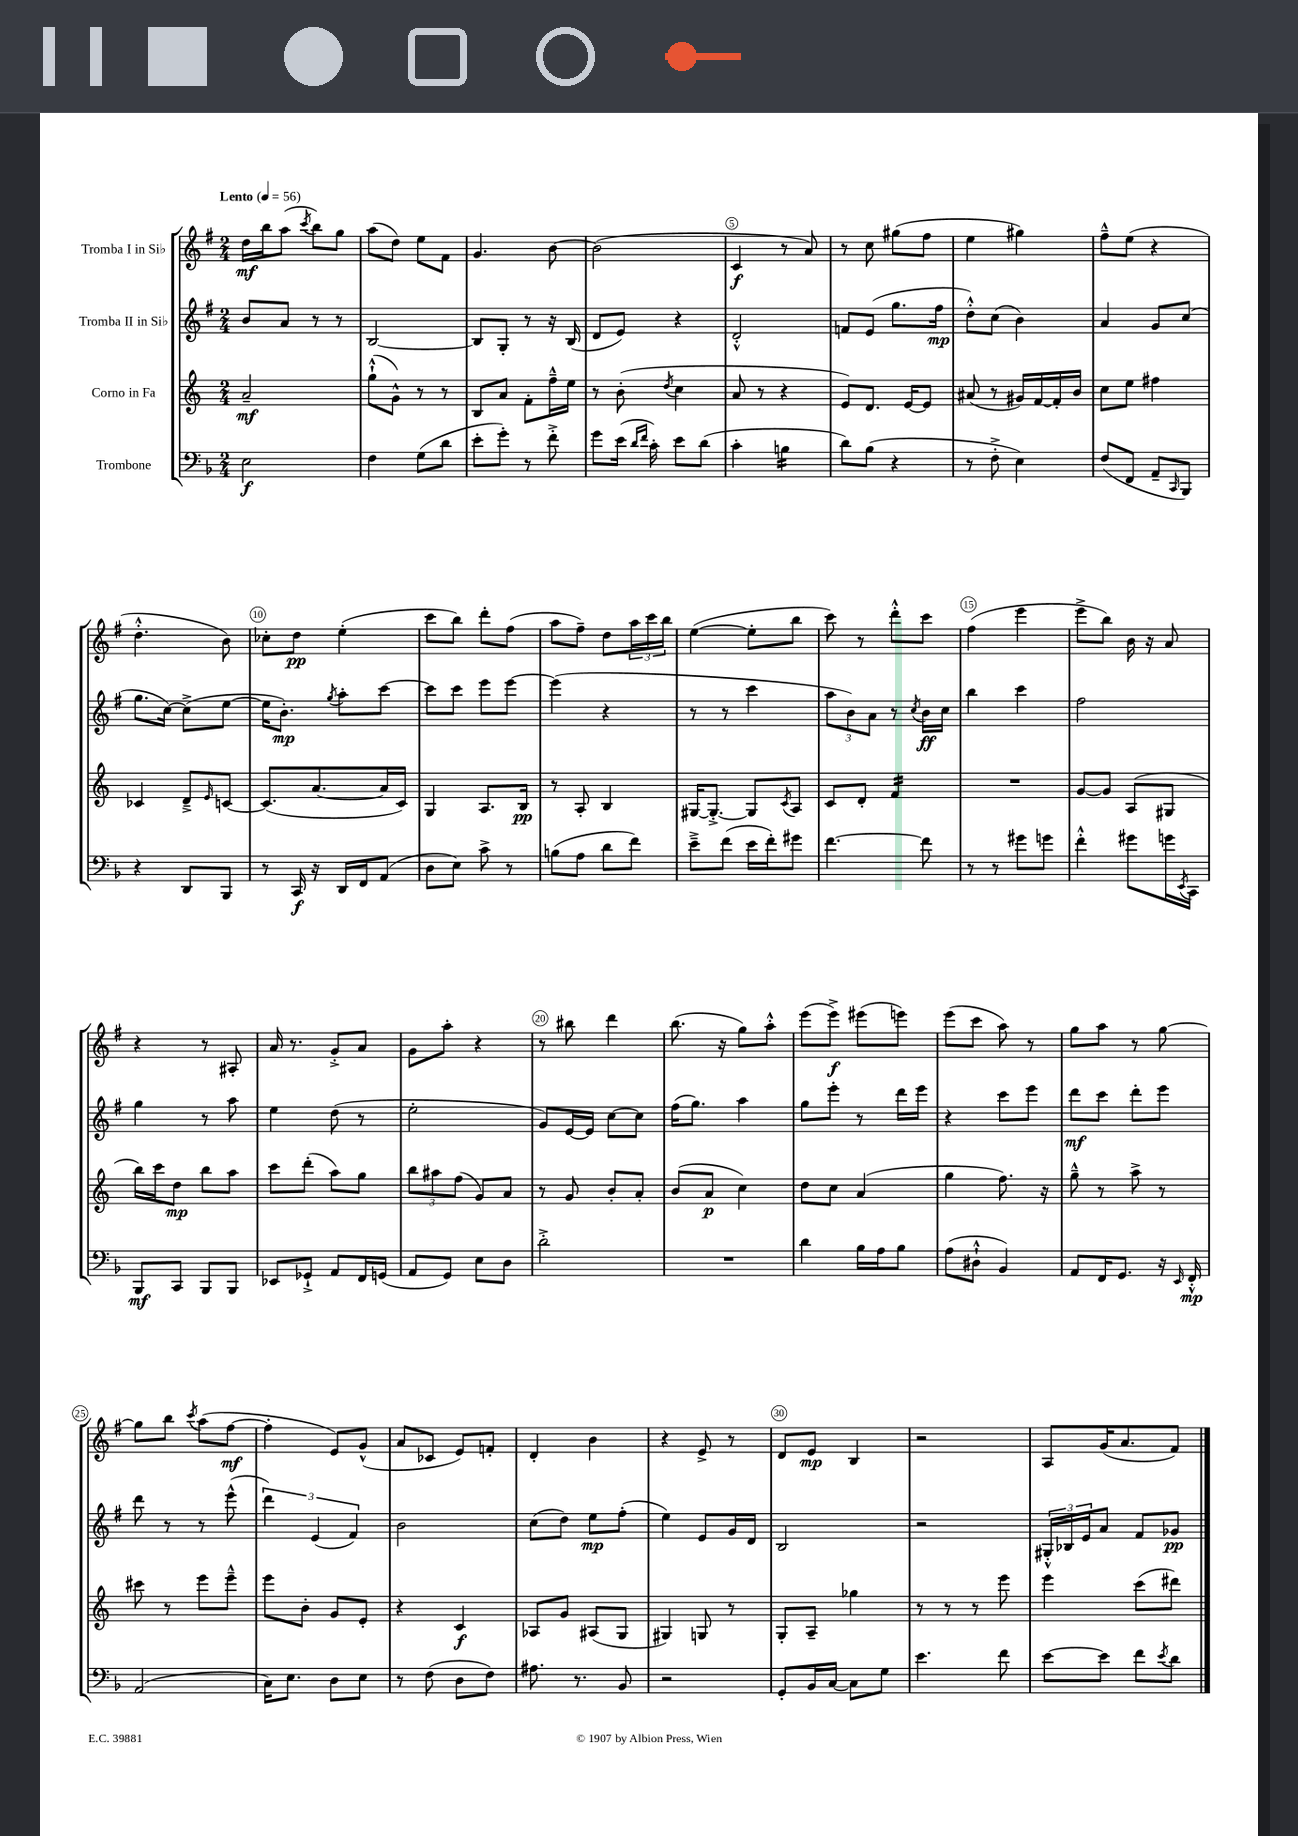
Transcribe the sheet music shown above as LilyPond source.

<<
\new StaffGroup <<
\new Staff = "s0" \with { instrumentName = "Tromba I in Sib" } {
    \clef treble \key g \major \numericTimeSignature \time 2/4 \tempo "Lento" 4 = 56
    d''16\mf b''16 a''8( \acciaccatura { c'''8 } b''8) g''8 |
    a''8( d''8) e''8 fis'8 |
    g'4. b'8~ |
    b'2( |
    c'4\f r8 a'8) |
    r8 c''8 gis''8( fis''8 |
    e''4 gis''4) |
    fis''8---^ e''8( r4 |
    d''4.-.-^ b'8) |
    ces''8-. d''8\pp e''4-.( |
    c'''8 b''8) d'''8-. fis''8( |
    a''8 fis''8--) d''8 \tuplet 3/2 { a''16 c'''16 b''16 } |
    e''4~( e''8-. b''8 |
    c'''8) r8 d'''8-.-^ c'''8 |
    fis''4( e'''4 |
    e'''8-> b''8) b'16 r16 a'8 |
    r4 r8 ais8-. |
    a'16 r8. g'8-.-> a'8 |
    g'8 a''8-. r4 |
    r8 bis''8 d'''4 |
    b''8.( r16 g''8) a''8-.-^ |
    e'''8( e'''8->\f) eis'''8( e'''8) |
    e'''8( c'''8 a''8) r8 |
    g''8 a''8 r8 g''8~ |
    g''8 b''8 \acciaccatura { c'''8 } a''8( fis''8~\mf |
    fis''4-. e'8) g'8-^( |
    a'8 ces'8 e'8) f'8-. |
    d'4-. b'4 |
    r4 e'8-> r8 |
    d'8 e'8\mp b4 |
    r2 |
    a8 g'16( a'8. fis'8) \bar "|." |
}
\new Staff = "s1" \with { instrumentName = "Tromba II in Sib" } {
    \clef treble \key g \major \numericTimeSignature \time 2/4
    b'8 a'8 r8 r8 |
    b2~ |
    b8 g8-. r8 r16 b16( |
    d'8 e'8) r4 |
    d'2-.-^ |
    f'8 e'8( g''8. fis''16\mp |
    d''8-.-^) c''8( b'4) |
    a'4 g'8 c''8( |
    g''8. c''16~) c''8->( e''8~ |
    e''16 b'8.-.\mp) \acciaccatura { g''8 } a''8-. c'''8~ |
    c'''8 c'''8 e'''8 e'''8~ |
    e'''4( r4 |
    r8 r8 c'''4 |
    \tuplet 3/2 { a''8 b'8) a'8 } r8 \acciaccatura { c''8 } b'16\ff c''16 |
    b''4 c'''4 |
    fis''2 |
    g''4 r8 a''8 |
    e''4 d''8( r8 |
    e''2-. |
    g'8) e'16~ e'16 c''8~ c''8 |
    fis''16( g''8.) a''4 |
    g''8 e'''8-. r8 d'''16 e'''16 |
    r4 c'''8 e'''8 |
    d'''8\mf c'''8 d'''8-. e'''8 |
    d'''8 r8 r8 e'''8-^( |
    \tuplet 3/2 { d'''4) e'4( fis'4) } |
    b'2 |
    c''8( d''8) e''8\mp fis''8-.( |
    e''4) e'8 g'16 d'16 |
    b2 |
    r2 |
    \tuplet 3/2 { gis16-.-^ bes16 e'16 } a'8 fis'8 ges'8\pp \bar "|." |
}
\new Staff = "s2" \with { instrumentName = "Corno in Fa" } {
    \clef treble \key c \major \numericTimeSignature \time 2/4
    a'2--\mf |
    g''8-!-^( g'8-^) r8 r8 |
    b8 a'8 f'8-. f''16---^ e''16 |
    r8 b'8-.( \acciaccatura { d''8 } c''4 |
    a'8 r8 r4 |
    e'8) d'8. e'16~ e'8 |
    ais'8( r8 gis'16) f'16~ f'16-. b'16 |
    c''8 e''8 fis''4 |
    ces'4 d'8---> \grace { e'16 } c'8~ |
    c'8.( a'8.~ a'16 c'16) |
    g4 a8. b16\pp |
    r8 a8-. b4 |
    gis16~ gis8.~-.-> gis8 \acciaccatura { c'8 } a8 |
    c'8 d'8-. f'4:16 |
    R2 |
    g'8~ g'8 a8( gis8 |
    b''16) c'''16 d''8\mp b''8 a''8 |
    c'''8 d'''8-.( a''8) g''8 |
    \tuplet 3/2 { b''8 ais''8 f''8( } g'8) a'8 |
    r8 g'8 b'8-. a'8-. |
    b'8( a'8\p c''4) |
    d''8 c''8 a'4( |
    g''4 f''8.) r16 |
    g''8---^ r8 a''8-> r8 |
    cis'''8 r8 e'''8 e'''8---^ |
    e'''8 b'8-. g'8 e'8-. |
    r4 c'4\f |
    aes8 g'8 ais8( g8 |
    gis4) g8 r8 |
    g8-. a8-- ges''4 |
    r8 r8 r8 e'''8 |
    e'''4 c'''8( dis'''8) \bar "|." |
}
\new Staff = "s3" \with { instrumentName = "Trombone" } {
    \clef bass \key f \major \numericTimeSignature \time 2/4
    e2\f |
    f4 g8( d'8 |
    e'8-. g'8-.) r8 f'8-.-> |
    g'8 e'16( \grace { d'16 f'16 } c'16-.) e'8 d'8( |
    c'4-. b4:16 |
    d'8) bes8( r4 |
    r8 f8-.-> e4) |
    f8( f,8 a,8-- \grace { c,16 } bes,,8) |
    r4 d,8 bes,,8 |
    r8 c,16\f r16 d,16 f,16 a,8( |
    d8 e8) c'8-> r8 |
    b8( a8 d'8 f'8) |
    e'8---> f'8( e'16 f'16-.) gis'8 |
    f'4.~ f'8 |
    r8 r8 gis'8 g'8 |
    f'4-.-^ gis'8 g'16 \acciaccatura { e,8 } c,16 |
    bes,,8\mf c,8 bes,,8 bes,,8 |
    ees,8 ges,8-!-> a,8 f,16 g,16( |
    a,8 g,8) e8 d8 |
    d'2-.-> |
    R2 |
    d'4 bes16 a16 bes8 |
    a8( dis8-!-^ bes,4) |
    a,8 f,16 g,8. r16 \grace { e,16 } f,16-.-^\mp |
    a,2( |
    c16) e8. d8 e8 |
    r8 f8( d8 f8) |
    ais8. r8. bes,8 |
    r2 |
    g,8-. bes,16 c16~ c8 g8 |
    e'4. f'8 |
    e'8~ e'8 f'8 \acciaccatura { e'8 } d'8 \bar "|." |
}
>>
>>
\layout { \context { \Score \override BarNumber.break-visibility = ##(#f #t #t) barNumberVisibility = #(every-nth-bar-number-visible 5) \override BarNumber.stencil = #(make-stencil-circler 0.1 0.3 ly:text-interface::print) } }
